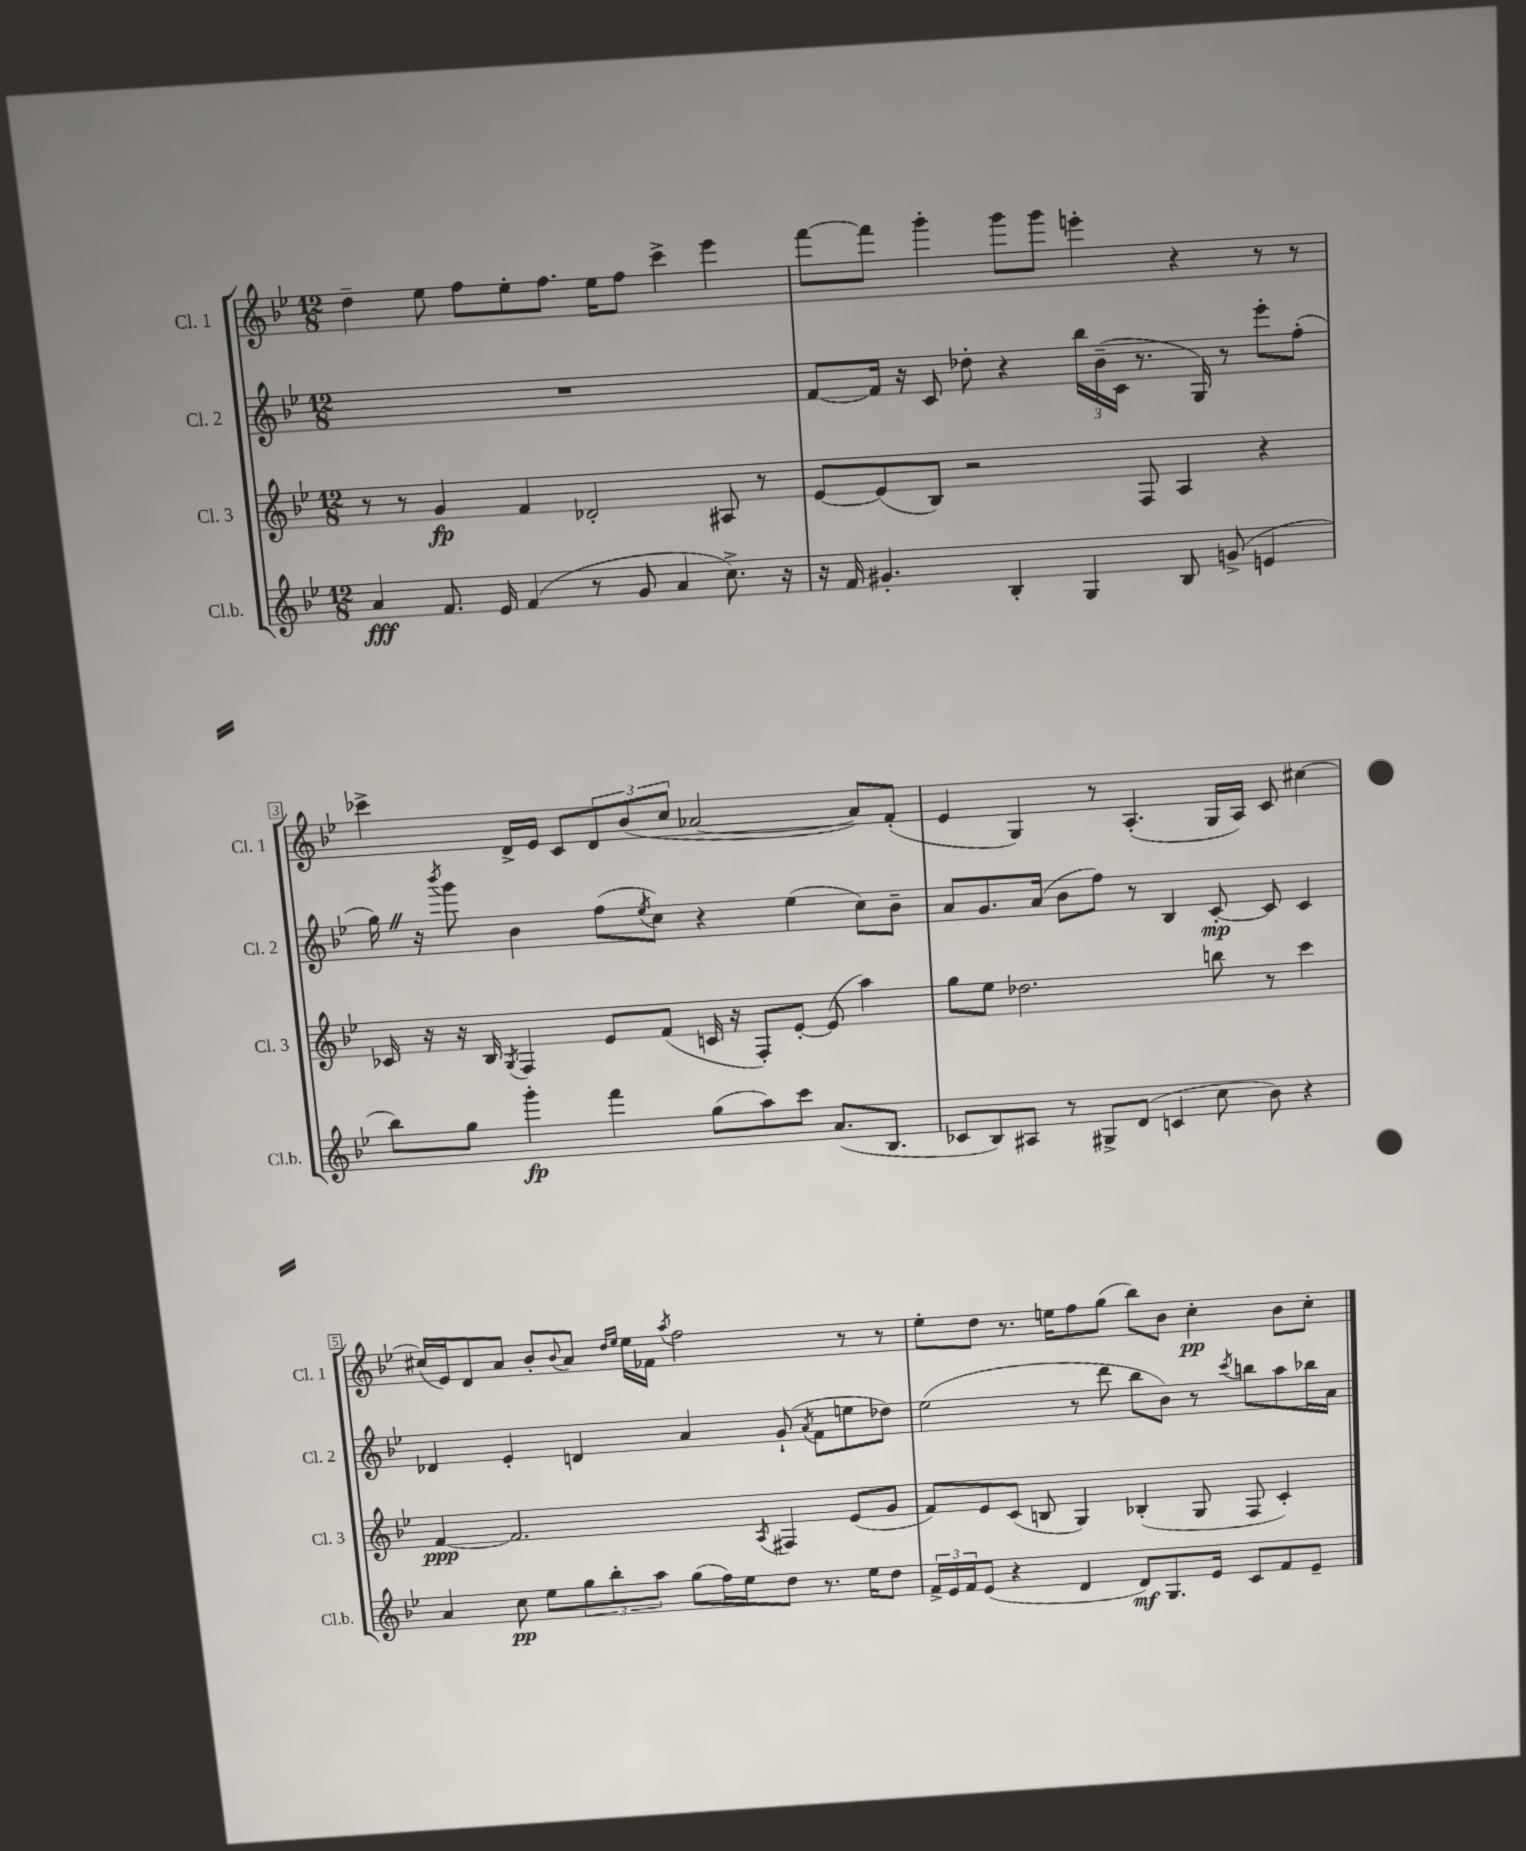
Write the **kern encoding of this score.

**kern	**kern	**kern	**kern
*staff4	*staff3	*staff2	*staff1
*clefG2	*clefG2	*clefG2	*clefG2
*k[b-e-]	*k[b-e-]	*k[b-e-]	*k[b-e-]
*M12/8	*M12/8	*M12/8	*M12/8
4a	8r	1.r	4dd~
.	8r	.	.
8.f	4g	.	8ee-
.	.	.	8ff
16e-	.	.	.
(4f	4f	.	8ee-'
.	.	.	8.ff
8r	2d-'	.	.
.	.	.	16ee-
8g	.	.	8ff
4a	.	.	4ccc^
8.cc^)	8A#	.	4eee-
.	8r	.	.
16r	.	.	.
=	=	=	=
16r	[8e-	[8f	[8fff
16f	.	.	.
4.g#'	(8e-]	16f]	8fff]
.	.	16r	.
.	8B-)	8c	4ggg'
.	2r	8dd-'	.
4B-'	.	4r	8ggg
.	.	.	8ggg
4G	.	24bb-	4eee'
.	.	(24b-~	.
.	.	24c	.
.	8F	8.r	.
8B-	4A	.	4r
.	.	16G)	.
(8g^	.	8r	.
4e	4r	8eee-'	8r
.	.	(8ff'	8r
=	=	=	=
8bb-)	16c-	16gg)	4ccc-^
.	16r	16r	.
.	.	8qbbb-	.
8gg	16r	8ggg	.
.	16B-	.	.
.	8qG	.	.
4ggg'	4F	4b-	16d^
.	.	.	16e-
.	.	.	8c
4fff	8e-	(8ff	12d
.	.	.	(12b-
.	.	8qee-	.
.	(8f	8cc)	.
.	.	.	12cc
(8gg	16c	4r	[2a-
.	16r	.	.
8aa)	8F')	.	.
8ccc	[8e-'	(4ee-	.
(8.a	(8e-]	.	.
.	4aa)	8cc)	8a-])
8.B-	.	.	.
.	.	8b-~	(8f'
=	=	=	=
8c-	8gg	8a	4e-
8B-)	8ee-	8.g	.
8A#	2.dd-	.	4G)
.	.	(16a	.
8r	.	8b-	.
8G#^	.	8ff)	8r
(8d	.	8r	(4.A'
4c	.	4B-	.
8cc	8bb	[8c'	16G
.	.	.	16A)
8b-)	8r	8c]	8c
4r	4ccc	4c	[4cc#
=	=	=	=
4a	[4f	4d-	(16cc#]
.	.	.	16e-)
.	.	.	8d
8cc	2.f]	4e-'	8a
8ee-	.	.	8b-'
.	.	.	8qqb-
12gg	.	4d	8a
12bb-'	.	.	.
.	.	.	16qqdd
.	.	.	16qqee-
.	.	.	16ee-
12aa	.	.	.
.	.	.	16f-
.	.	.	8qaa
(8gg	.	4a	2ff
16ff)	.	.	.
16ee-	.	.	.
.	8qA	.	.
8dd	4F#	(8g`	.
.	.	8qa	.
8.r	.	8f	.
.	(8e-	8ee	8r
16ee-	.	.	.
8dd	8g	8dd-)	8r
=	=	=	=
24f^	8f)	(2ee-	8ee-'
24e-	.	.	.
24f	.	.	.
(8e-	8e-	.	8dd
4r	(8c	.	8.r
.	8B	.	.
.	.	.	16ee
4d	4G)	8r	8ff
.	.	8ddd	(8gg
8d)	(4B-'	8bb-	8bb-)
8.G	.	8b-)	8b-
.	8G	8r	4cc'
16e-	.	.	.
.	.	8qccc	.
8c	8F	8bb	.
8f	4c')	8aa	8b-
8e-~	.	16bb-	8cc'
.	.	16a	.
==	==	==	==
*-	*-	*-	*-
